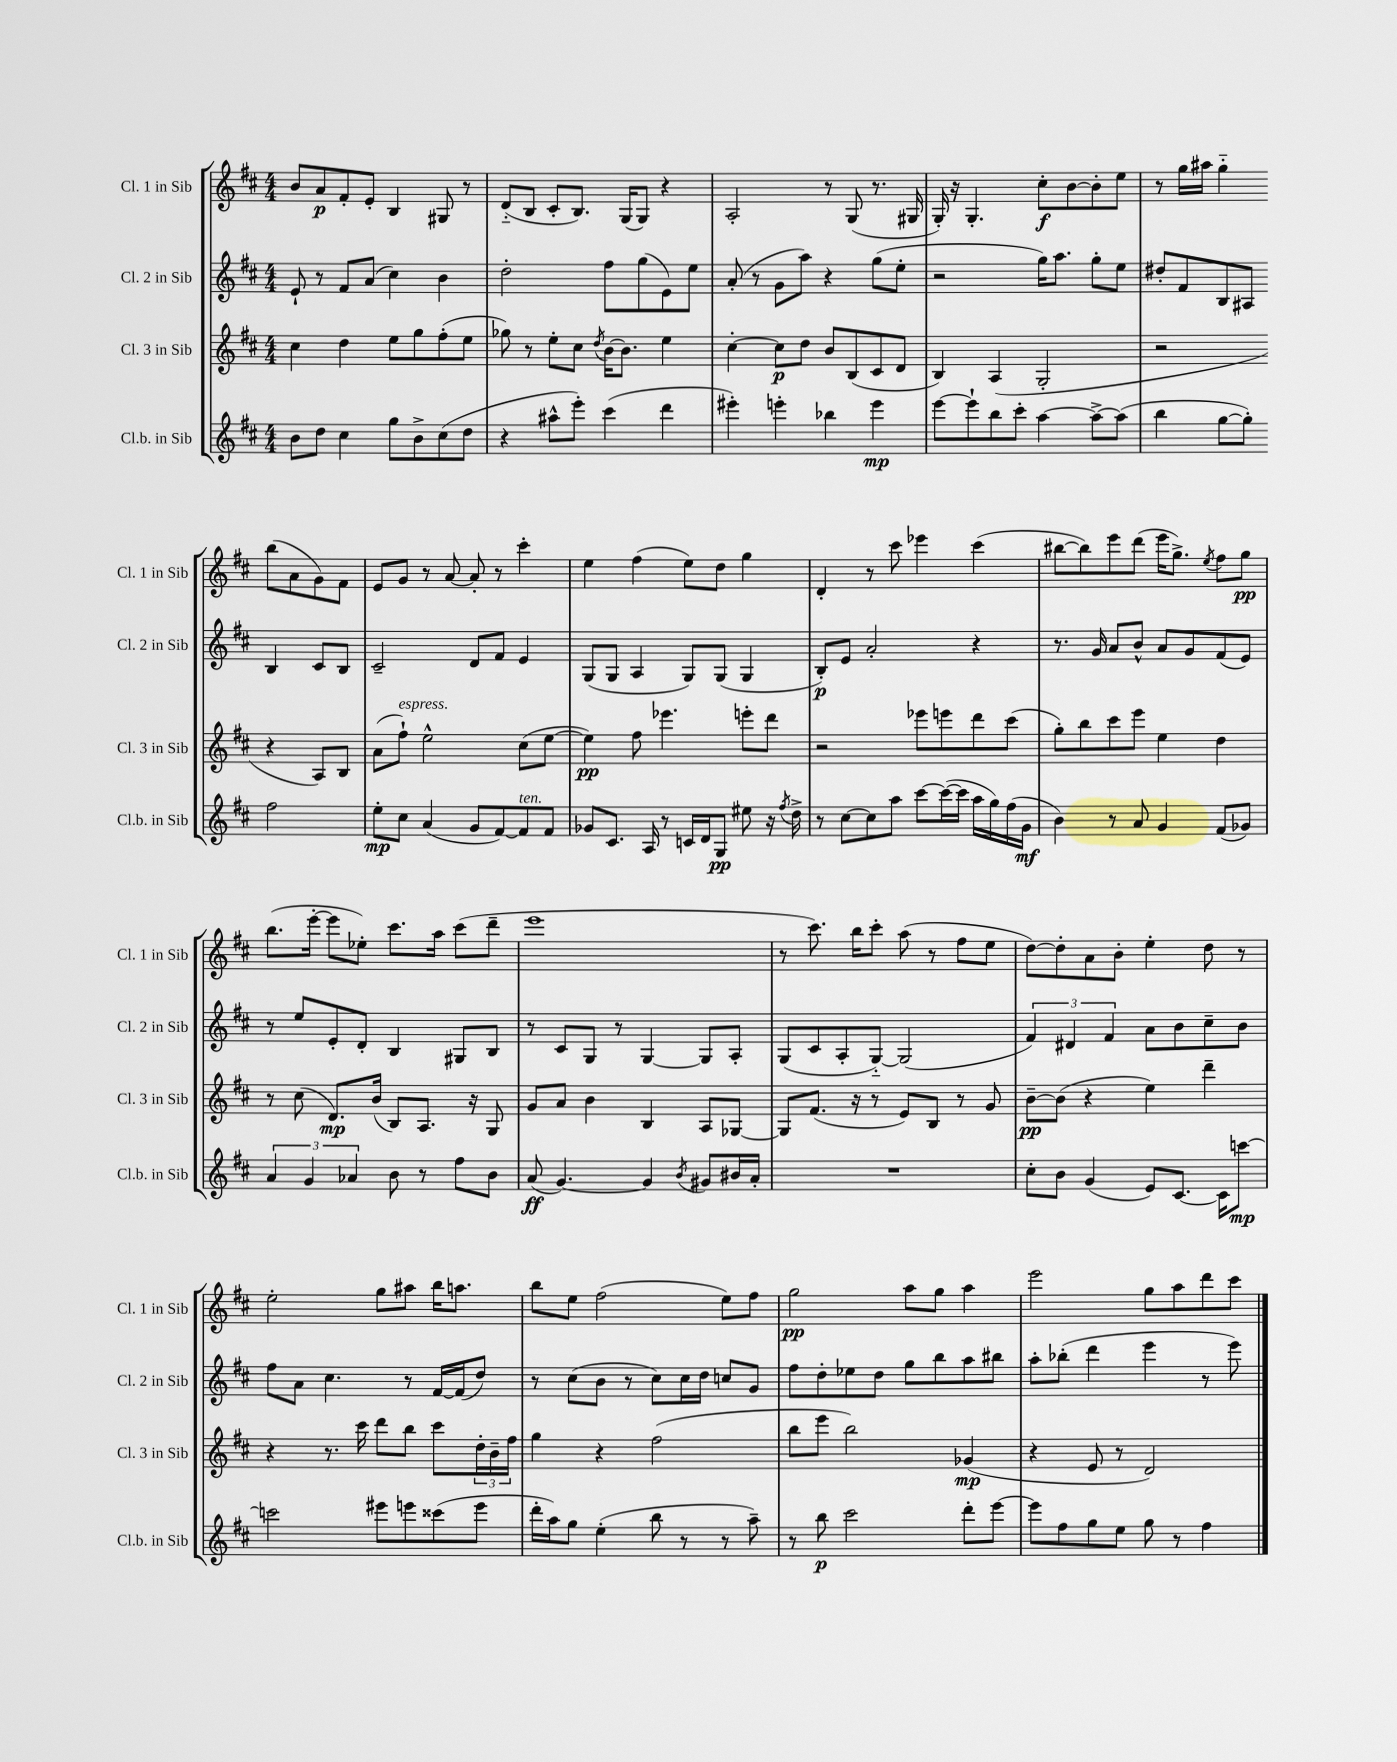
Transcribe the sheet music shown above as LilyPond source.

<<
\new StaffGroup <<
\new Staff = "s0" \with { instrumentName = "Cl. 1 in Sib" shortInstrumentName = "Cl. 1 in Sib" } {
    \clef treble \key d \major \numericTimeSignature \time 4/4
    b'8 a'8\p fis'8-. e'8-. b4 gis8 r8 |
    d'8-_( b8 cis'8-. b8.) g16( g8) r4 |
    a2-. r8 g8( r8. gis16 |
    g16-.) r16 g4.-. cis''8-.\f b'8~ b'8-. e''8 |
    r8 g''16 ais''16 g''4-_ b''8( a'8 g'8) fis'8 |
    e'8 g'8 r8 a'8~ a'8-. r8 cis'''4-. |
    e''4 fis''4( e''8) d''8 g''4 |
    d'4-. r8 cis'''8 ees'''4 cis'''4( |
    bis''8~ bis''8) e'''8 d'''8( e'''16 g''8.->) \acciaccatura { e''8 } fis''8 g''8\pp |
    b''8.( e'''16~-. e'''8 ees''8-.) cis'''8. a''16 cis'''8( d'''8-- |
    e'''1 |
    r8 cis'''8.) b''16 cis'''8-. a''8( r8 fis''8 e''8 |
    d''8~) d''8-. a'8 b'8-. e''4-. d''8 r8 |
    e''2-. g''8 ais''8 b''16 a''8. |
    b''8 e''8 fis''2( e''8) fis''8 |
    g''2\pp a''8 g''8 a''4 |
    e'''2 g''8 a''8 d'''8 cis'''8 \bar "|." |
}
\new Staff = "s1" \with { instrumentName = "Cl. 2 in Sib" shortInstrumentName = "Cl. 2 in Sib" } {
    \clef treble \key d \major \numericTimeSignature \time 4/4
    e'8-! r8 fis'8 a'8( cis''4) b'4 |
    d''2-. fis''8 g''8( e'8) e''8 |
    a'8-.( r8 g'8 a''8) r4 g''8( e''8-. |
    r2 g''16) a''8. g''8-. e''8 |
    dis''8-. fis'8 b8 ais8 b4 cis'8 b8 |
    cis'2-- d'8 fis'8 e'4 |
    g8( g8 a4 g8) g8( g4 |
    b8-.\p) e'8 a'2-. r4 |
    r8. g'16 a'8 b'8-^ a'8 g'8 fis'8( e'8) |
    r8 e''8 e'8-. d'8-. b4 gis8 b8 |
    r8 cis'8 g8 r8 g4~ g8 a8-. |
    g8( cis'8 a8-. g8~-_) g2( |
    \tuplet 3/2 { fis'4) dis'4 fis'4 } a'8 b'8 cis''8-- b'8 |
    fis''8 a'8 cis''4. r8 fis'16~ fis'16( d''8) |
    r8 cis''8( b'8 r8 cis''8) cis''16 d''16 c''8 g'8 |
    fis''8 d''8-. ees''8 d''8 g''8 b''8 a''8 bis''8 |
    a''8-. bes''8-.( d'''4 e'''4 r8 e'''8) \bar "|." |
}
\new Staff = "s2" \with { instrumentName = "Cl. 3 in Sib" shortInstrumentName = "Cl. 3 in Sib" } {
    \clef treble \key d \major \numericTimeSignature \time 4/4
    cis''4 d''4 e''8 g''8 fis''8-.( e''8 |
    ges''8) r8 e''8-. cis''8 \acciaccatura { d''8 } b'16~ b'8. e''4 |
    cis''4~-. cis''8\p d''8 b'8 b8( cis'8 d'8 |
    b4) a4( g2-. |
    r2 r4 a8) b8 |
    a'8( fis''8-!^\markup { \italic "espress." }) e''2-^ cis''8( e''8~ |
    e''4\pp) fis''8 ees'''4. e'''8-. d'''8 |
    r2 ees'''8 e'''8 d'''8 cis'''8( |
    g''8-.) b''8 cis'''8 e'''8 e''4 d''4 |
    r8 cis''8( d'8.\mp) b'16( b8) a8. r16 g8 |
    g'8 a'8 b'4 b4 a8 ges8~ |
    ges8 fis'8.( r16 r8 e'8) b8 r8 g'8 |
    b'8~--\pp b'8( r4 e''4) d'''4-- |
    r4 r8. cis'''16 d'''8 b''8 cis'''8 \tuplet 3/2 { d''16-. b'16-- fis''16 } |
    g''4 r4 fis''2( |
    b''8 e'''8 b''2) ges'4\mp( |
    r4 e'8 r8 d'2) \bar "|." |
}
\new Staff = "s3" \with { instrumentName = "Cl.b. in Sib" shortInstrumentName = "Cl.b. in Sib" } {
    \clef treble \key d \major \numericTimeSignature \time 4/4
    b'8 d''8 cis''4 g''8 b'8-> cis''8( d''8 |
    r4 ais''8-^ e'''8-.) cis'''4( d'''4 |
    eis'''4-.) e'''4-. bes''4 e'''4\mp |
    e'''8~ e'''8-! b''8 cis'''8-. a''4~ a''8~-> a''8( |
    b''4 g''8~ g''8-.) fis''2 |
    e''8-.\mp cis''8 a'4( g'8 fis'8~) fis'8^\markup { \italic "ten." } fis'8 |
    ges'8 cis'8. a16 r8 c'16 d'16 g8\pp eis''8 r16 \acciaccatura { fis''8 } d''16-> |
    r8 cis''8~ cis''8 a''8 cis'''8~ cis'''16~( cis'''16 a''16 g''16) fis''16( g'16\mf |
    b'4) r8 a'8 g'4 fis'8( ges'8) |
    \tuplet 3/2 { a'4 g'4 aes'4 } b'8 r8 fis''8 b'8 |
    a'8\ff( g'4.~) g'4 \acciaccatura { b'8 } gis'8 bis'16 a'16-. |
    R1 |
    cis''8-. b'8 g'4( e'8) cis'8.~ cis'16 c'''8~\mp |
    c'''2 eis'''8 e'''8 cisis'''8( e'''8 |
    d'''16-. a''16) g''8 e''4-.( b''8 r8 r8 a''8--) |
    r8 b''8\p cis'''2 d'''8-. e'''8~ |
    e'''8 fis''8 g''8 e''8 g''8 r8 fis''4 \bar "|." |
}
>>
>>
\layout { \context { \Score \remove "Bar_number_engraver" } }
